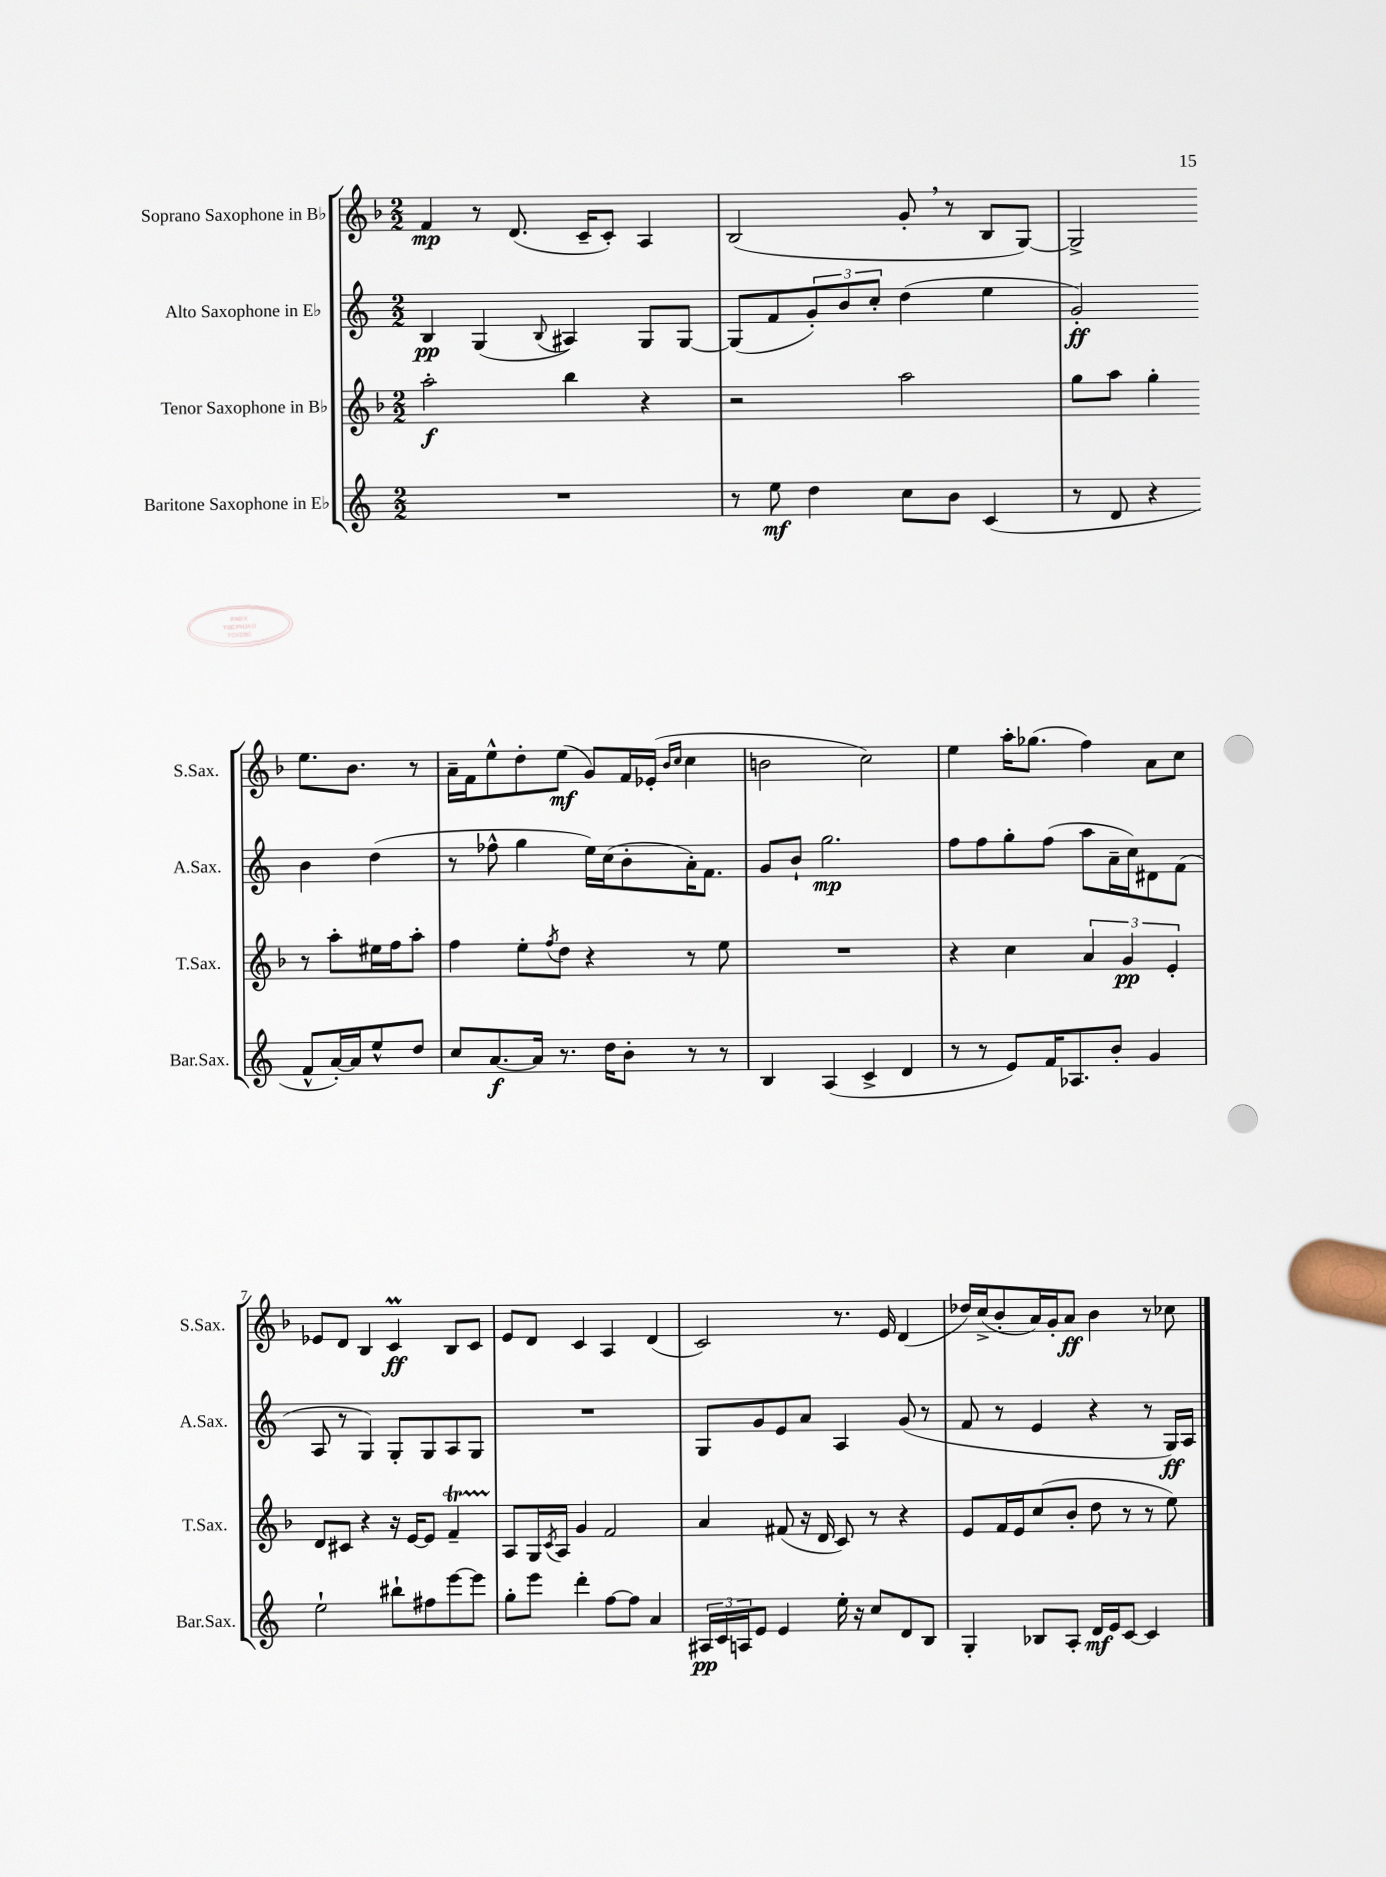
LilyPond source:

<<
\new StaffGroup <<
\new Staff = "s0" \with { instrumentName = "Soprano Saxophone in Bb" shortInstrumentName = "S.Sax." } {
    \clef treble \key f \major \numericTimeSignature \time 2/2
    f'4\mp r8 d'8.( c'16-- c'8-.) a4 |
    bes2( g'8-. \breathe r8 bes8 g8~) |
    g2-> e''8. bes'8. r8 |
    a'16-- f'16 e''8-^ d''8-. e''8\mf( g'8) f'16 ees'16-.( \grace { bes'16 c''16 } c''4 |
    b'2 c''2) |
    e''4 a''16-. ges''8.( f''4) a'8 c''8 |
    ees'8 d'8 bes4 c'4\prall\ff bes8 c'8 |
    e'8 d'8 c'4 a4 d'4( |
    c'2) r8. e'16 d'4( |
    des''16) c''16->( bes'8-. a'16) g'16-. a'8\ff bes'4 r8 ces''8 \bar "|." |
}
\new Staff = "s1" \with { instrumentName = "Alto Saxophone in Eb" shortInstrumentName = "A.Sax." } {
    \clef treble \key c \major \numericTimeSignature \time 2/2
    b4\pp g4( \appoggiatura { b8 } ais4) g8 g8~ |
    g8( f'8 \tuplet 3/2 { g'8-.) b'8 c''8-. } d''4( e''4 |
    g'2-.\ff) b'4 d''4( |
    r8 fes''8-^ g''4 e''16) c''16( b'8-. a'16-.) f'8. |
    g'8 b'8-! g''2.\mp |
    f''8 f''8 g''8-. f''8( a''8 a'16-- c''16) dis'8 f'8( |
    a8 r8 g4) g8-. g8 a8 g8 |
    R1 |
    g8 g'8 e'8 a'8 a4 g'8( r8 |
    f'8 r8 e'4 r4 r8 g16\ff) a16 \bar "|." |
}
\new Staff = "s2" \with { instrumentName = "Tenor Saxophone in Bb" shortInstrumentName = "T.Sax." } {
    \clef treble \key f \major \numericTimeSignature \time 2/2
    a''2-.\f bes''4 r4 |
    r2 a''2 |
    g''8 a''8 g''4-. r8 a''8-. eis''16 f''16 a''8-. |
    f''4 e''8-. \acciaccatura { f''8 } d''8 r4 r8 e''8 |
    R1 |
    r4 c''4 \tuplet 3/2 { a'4 g'4\pp e'4-. } |
    d'8 cis'8 r4 r16 e'16~ e'8 f'4--\startTrillSpan |
    a8\stopTrillSpan g16 \acciaccatura { c'8 } a16 g'4 f'2 |
    a'4 fis'8( r16 d'16 c'8) r8 r4 |
    e'8 f'16 e'16 c''8( bes'8-. d''8 r8 r8 e''8) \bar "|." |
}
\new Staff = "s3" \with { instrumentName = "Baritone Saxophone in Eb" shortInstrumentName = "Bar.Sax." } {
    \clef treble \key c \major \numericTimeSignature \time 2/2
    R1 |
    r8 e''8\mf d''4 c''8 b'8 c'4( |
    r8 d'8 r4 f'8-^ a'16~-.) a'16 e''8-^ d''8 |
    c''8 a'8.~\f a'16 r8. d''16 b'8-. r8 r8 |
    b4 a4( c'4-> d'4 |
    r8 r8 e'8) f'16 aes8. b'8-. g'4 |
    e''2-! bis''8-! fis''8 e'''8~ e'''8 |
    g''8-. e'''8 d'''4-. f''8~ f''8 a'4 |
    \tuplet 3/2 { ais16\pp c'16 a16 } e'8 e'4 e''16-. r16 c''8 d'8 b8 |
    g4-. bes8 a8-. d'16\mf e'16 c'8~ c'4 \bar "|." |
}
>>
>>
